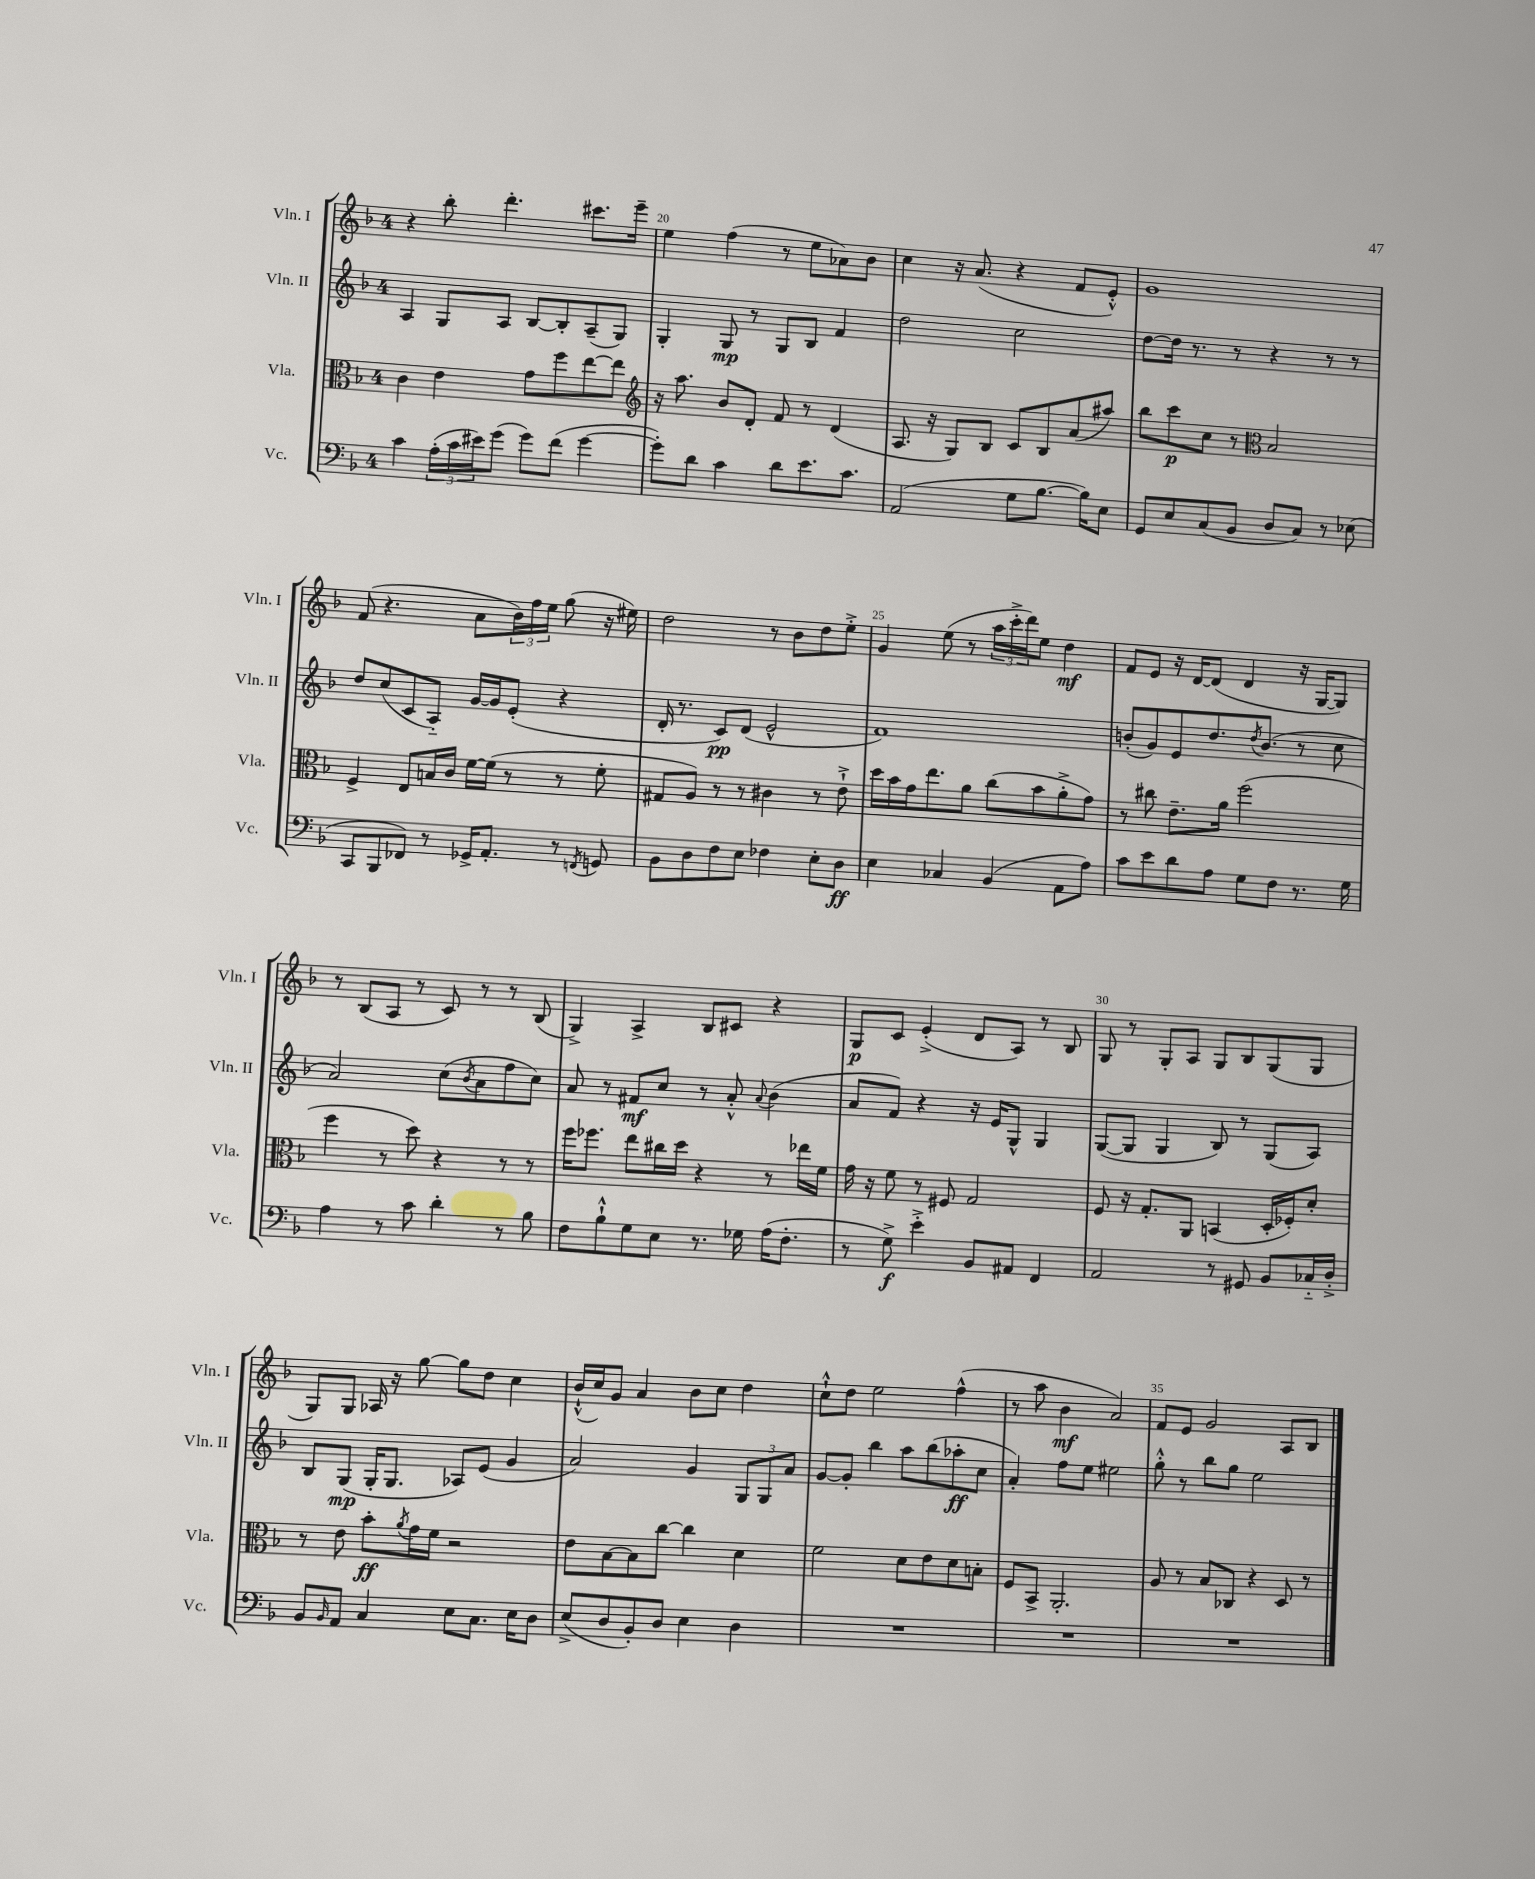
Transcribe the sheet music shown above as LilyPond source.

<<
\new StaffGroup <<
\new Staff = "s0" \with { instrumentName = "Vln. I" shortInstrumentName = "Vln. I" } {
    \clef treble \key f \major \once \override Staff.TimeSignature.style = #'single-digit \time 4/4
    r4 bes''8-. d'''4.-. cis'''8. e'''16-- |
    e''4 f''4( r8 e''8 aes'8) bes'8 |
    c''4 r16 a'8.( r4 f'8 e'8-.-^) |
    g'1 |
    f'8( r4. a'8 \tuplet 3/2 { bes'16) f''16 e''16 } g''8( r16 eis''16) |
    d''2 r8 bes'8 d''8 e''8-.-> |
    g'4 e''8( r8 \tuplet 3/2 { a''16 c'''16-.-> d'''16) } e''8 d''4\mf |
    f'8 e'8 r16 d'16~ d'8( d'4 r16 g16~ g8) |
    r8 bes8( a8 r8 c'8) r8 r8 bes8( |
    g4->) a4-> bes8 cis'8 r4 |
    g8\p c'8 e'4-.->( d'8 a8) r8 bes8 |
    g8 r8 g8-. a8 g8 bes8 g8( g8 |
    g8) g8 aes16 r16 g''8~ g''8 d''8 c''4 |
    bes'16-!-^( c''16) g'8 a'4 bes'8 c''8 d''4 |
    c''8-!-^ d''8 e''2 f''4-^( |
    r8 a''8 bes'4\mf a'2) |
    f'8 e'8 g'2 a8 bes8 \bar "|." |
}
\new Staff = "s1" \with { instrumentName = "Vln. II" shortInstrumentName = "Vln. II" } {
    \clef treble \key f \major \once \override Staff.TimeSignature.style = #'single-digit \time 4/4
    a4 g8 a8 bes8~ bes8-. a8--( g8) |
    g4-. g8\mp r8 g8 bes8 f'4 |
    d''2 c''2 |
    d''8~ d''16 r8. r8 r4 r8 r8 |
    d''8 c''8( c'8 a8-_) g'16~ g'16 e'8-.( r4 |
    d'16-. r8. c'8\pp) d'8( e'2-^ |
    f'1) |
    b'8-.( g'8) e'8 d''8. \acciaccatura { d''8 } b'8.( r8 c''8 |
    a'2) c''8( \acciaccatura { bes'8 } a'8 f''8 c''8) |
    a'8 r8 fis'8\mf c''8 r8 a'8-.-^ \appoggiatura { a'8 } bes'4( |
    a'8 f'8) r4 r16 e'16 g8-^ g4 |
    g8~( g8 g4 bes8) r8 g8( a8) |
    bes8 g8\mp( g16-. g8. aes8) e'8( g'4 |
    a'2) g'4 \tuplet 3/2 { g8 g8 a'8 } |
    g'8~ g'8-. bes''4 a''8 bes''8( aes''8-.\ff c''8 |
    a'4-.) f''8 e''8 eis''2 |
    g''8-.-^ r8 bes''8 g''8 e''2 \bar "|." |
}
\new Staff = "s2" \with { instrumentName = "Vla." shortInstrumentName = "Vla." } {
    \clef alto \key f \major \once \override Staff.TimeSignature.style = #'single-digit \time 4/4
    c'4 e'4 g'8 f''8 e''8~ e''8 |
    \clef treble r16 a''8. bes'8 d'8-. f'8 r8 d'4( |
    a8. r16 g8) bes8 c'8 bes8 a'8( ais''8) |
    bes''8 c'''8\p c''8 r8 \clef alto bes2 |
    f4-> e8 b16 c'16 f'16~ f'16( r8 r8 f'8-. |
    gis8 a8) r8 r8 cis'4 r8 e'8-!-> |
    d''16 bes'16 g'16 e''8. a'8 c''8( bes'8 a'8-.-> g'8) |
    r8 cis''8 e'8.-- a'16 f''2( |
    f''4 r8 d''8) r4 r8 r8 |
    f''16 fes''8. e''8 cis''16 d''16 r4 r8 ees''16 f'16 |
    g'16 r16 f'8 r8 fis8 g2 |
    f8 r16 g8.-. a,8 b,4( d16-. fes16-.) d'8-. |
    r8 e'8 bes'8-.\ff \acciaccatura { a'8 } g'16 f'16 r2 |
    e'8 bes8~ bes8 c''8~ c''4 d'4 |
    f'2 d'8 e'8 d'8 b8-. |
    f8 bes,8-> a,2.-. |
    a8 r8 bes8 ces8 r4 d8 r8 \bar "|." |
}
\new Staff = "s3" \with { instrumentName = "Vc." shortInstrumentName = "Vc." } {
    \clef bass \key f \major \once \override Staff.TimeSignature.style = #'single-digit \time 4/4
    c'4 \tuplet 3/2 { a16-.( c'16 eis'16) } g'8( g'8) f'8( g'4~ |
    g'8-.) d'8 c'4 d'8 e'8. c'8. |
    a,2( g8 bes8.~ bes16) e8 |
    g,8 e8 c8( bes,8 d8 c8) r8 ees8( |
    c,8 bes,,8 fes,8) r8 ges,16-> a,8.-. r8 \acciaccatura { f,8 } g,8 |
    bes,8 d8 f8 e8 fes4 e8-. d8\ff |
    e4 ces4 bes,4( a,8 a8) |
    c'8 e'8 d'8 a8 g8 f8 r8. g16 |
    a4 r8 c'8 d'4-. r8 bes8 |
    f8 bes8-!-^ g8 e8 r8. ges16 a16( f8.-. |
    r8 g8->\f) e'4-.-> bes,8 ais,8 f,4 |
    a,2 r8 gis,8 bes,8 ces16-_ d16-.-> |
    bes,8 \grace { bes,16 } a,8 c4 e8 c8. e16 d8 |
    e8->( d8 bes,8-.) d8 e4 d4 |
    R1 |
    R1 |
    R1 \bar "|." |
}
>>
>>
\layout { \context { \Score currentBarNumber = #19 \override BarNumber.break-visibility = ##(#f #t #t) barNumberVisibility = #(every-nth-bar-number-visible 5) } }
